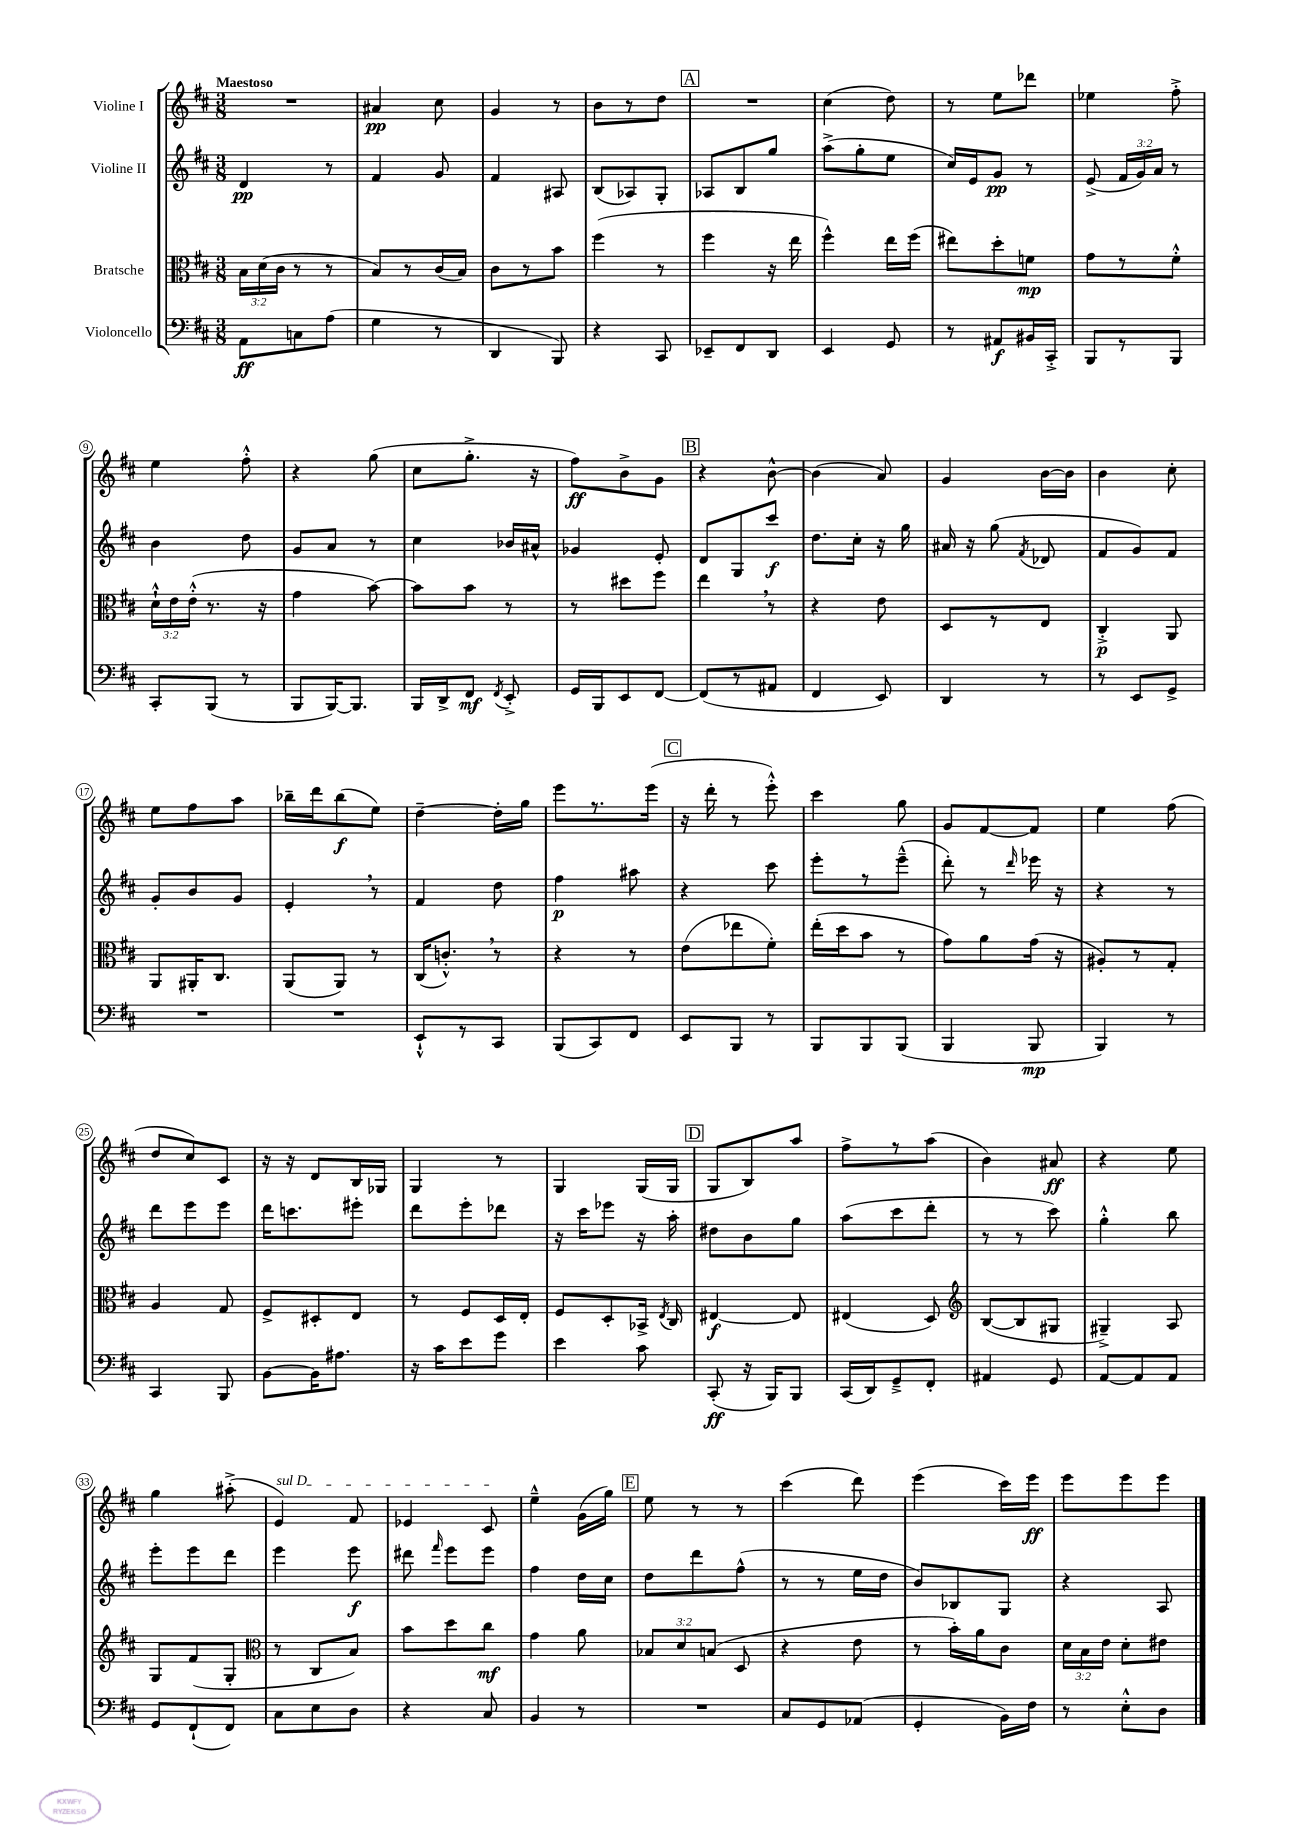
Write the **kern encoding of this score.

**kern	**kern	**kern	**kern
*staff4	*staff3	*staff2	*staff1
*clefF4	*clefC3	*clefG2	*clefG2
*k[f#c#]	*k[f#c#]	*k[f#c#]	*k[f#c#]
*M3/8	*M3/8	*M3/8	*M3/8
8AA\L	24B\LL	4d/	4.r
.	(24d\	.	.
.	24c#\JJ	.	.
8C\	8r	.	.
(8A\J	8r	8r	.
=	=	=	=
4G\	8B/L)	4f#/	4a#/
.	8r	.	.
8r	(16c#/L	8g/	8cc#\
.	16B/JJ)	.	.
=	=	=	=
4DD/	8c#\L	4f#/	4g/
.	8r	.	.
8BBB/)	8b\J	8A#/	8r
=	=	=	=
4r	(4ff#\	(8B/L	8b\L
.	.	8A-/)	8r
8CC#/	8r	8G'/J	8dd\J
=	=	=	=
8EE-~/L	4ff#\	8A-/L	4.r
8FF#/	.	8B/	.
8DD/J	16r	8gg/J	.
.	16ee\	.	.
=	=	=	=
4EE/	4ff#^^\)	(8aa^\L	(4cc#\
.	.	8gg'\	.
8GG/	16ee\LL	8ee\J	8dd\)
.	(16ff#\JJ	.	.
=	=	=	=
8r	8ee#\L)	16cc#/LL)	8r
.	.	16e/J	.
8AA#/L	8dd'\	8g/J	8ee\L
16BB#/L	8f\J	8r	8ddd-\J
16CC#'^/JJ	.	.	.
=	=	=	=
8BBB/L	8g\L	(8e^/	4ee-\
8r	8r	24f#/LL	.
.	.	24g/)	.
.	.	24a/JJ	.
8BBB/J	8f#'^^\J	8r	8ff#'^\
=	=	=	=
8CC#'/L	24d`^^\LL	4b\	4ee\
.	24e\	.	.
.	(24e'^^\JJ	.	.
(8BBB/J	8.r	.	.
8r	.	8dd\	8ff#'^^\
.	16r	.	.
=	=	=	=
8BBB/L	4g\	8g/L	4r
[16BBB/K)	.	8a/J	.
8.BBB/]J	.	.	.
.	[8b\)	8r	(8gg\
=	=	=	=
16BBB/LL	8b\]L	4cc#\	8cc#\L
16DD^/J	.	.	.
8FF#/J	8b\J	.	8.gg'^\J
8qFF#/	.	.	.
8EE'^/	8r	16b-/LL	.
.	.	16a#^^/JJ	16r
=	=	=	=
16GG/LL	8r	4g-/	8ff#\L)
16BBB/J	.	.	.
8EE/	8dd#\L	.	8b^\
[8FF#/J	8ff#\J	8e'/	8g\J
=	=	=	=
(8FF#/]L	4ee\	8d/L	4r
8r	.	8G/	.
8AA#/J	8r	8ccc#/J	[8b^^\
=	=	=	=
4FF#/	4r	8.dd\L	(4b\]
.	.	16cc#'\Jk	.
8EE/)	8e\	16r	8a/)
.	.	16gg\	.
=	=	=	=
4DD/	8D/L	16a#/	4g/
.	.	16r	.
.	8r	(8gg\	.
.	.	8qf#/	.
8r	8E/J	8d-/	[16b\LL
.	.	.	16b\]JJ
=	=	=	=
8r	4C#'^/	8f#/L	4b\
8EE/L	.	8g/)	.
8GG^/J	8AA/	8f#/J	8cc#'\
=	=	=	=
4.r	8AA/L	8g'/L	8ee\L
.	16AA#'/K	8b/	8ff#\
.	8.C#/J	.	.
.	.	8g/J	8aa\J
=	=	=	=
4.r	(8AA/L	4e'/	16bb-~\LL
.	.	.	16ddd\J
.	8AA/J)	.	(8bb-\
.	8r	8r	8ee\J)
=	=	=	=
8EE`^^/L	(16C#/LK	4f#/	[4dd~\
.	8.c'^^/J)	.	.
8r	.	.	.
8CC#/J	8r	8dd\	16dd'\]LL
.	.	.	16gg\JJ
=	=	=	=
(8BBB/L	4r	4ff#\	8eee\L
8CC#/)	.	.	8.r
8FF#/J	8r	8aa#\	.
.	.	.	(16eee\Jk
=	=	=	=
8EE/L	(8e\L	4r	16r
.	.	.	16ddd'\
8BBB/J	8ee-\	.	8r
8r	8f#'\J)	8ccc#\	8eee'^^\)
=	=	=	=
8BBB/L	(16ee'\LL	8eee'\L	4ccc#\
.	16dd\J	.	.
8BBB/	8b\J	8r	.
(8BBB/J	8r	(8eee~^^\J	8gg\
=	=	=	=
4BBB/	8g\L)	8ddd'\)	8g/L
.	8a\	8r	[8f#/
.	.	16qqddd/	.
8BBB/	(16g\Jk	16eee-\	8f#/]J
.	16r	16r	.
=	=	=	=
4BBB/)	8A#'/L)	4r	4ee\
.	8r	.	.
8r	8G'/J	8r	(8ff#\
=	=	=	=
4CC#/	4A/	8ddd\L	8dd/L
.	.	8eee\	8cc#/)
8BBB/	8G/	8eee\J	8c#/J
=	=	=	=
[8BB\L	8F#^/L	16ddd\LK	16r
.	.	8.ccc\	16r
16BB\]K	8D#'/	.	8d/L
8.A#\J	.	.	.
.	8E/J	8eee#'\J	16B/L
.	.	.	16G-/JJ
=	=	=	=
16r	8r	8ddd\L	4G/
16c#\LK	.	.	.
8e\	8F#/L	8eee'\	.
8g\J	16D/L	8ddd-\J	8r
.	16E'/JJ	.	.
=	=	=	=
4e\	8F#/L	16r	4G/
.	.	16ccc#\LK	.
.	8D'/	8eee-\J	.
8c#\	16BB-^/Jk	16r	(16G/LL
.	8qE/	.	.
.	16C#/	16aa'\	16G/JJ
=	=	=	=
(8CC#'/	[4E#/	8dd#\L	8G/L
16r	.	8b\	8B/)
16BBB/LK)	.	.	.
8BBB/J	8E#/]	8gg\J	8aa/J
=	=	=	=
(16CC#/LL	(4E#/	(8aa\L	8ff#^\L
16DD/J)	.	.	.
8GG~^/	.	8ccc#\	8r
8FF#'/J	8D/)	8ddd'\J	(8aa\J
=	=	=	=
*	*clefG2	*	*
4AA#/	([8B/L	8r	4b\)
.	8B/]	8r	.
8GG/	8G#/J	8ccc#\)	8a#/
=	=	=	=
[8AA/L	4G#~^/)	4gg'^^\	4r
8AA/]	.	.	.
8AA/J	8A/	8bb\	8ee\
=	=	=	=
8GG/L	8G/L	8eee'\L	4gg\
(8FF#`/	(8f#/	8eee\	.
8FF#/J)	8G'/J	8ddd\J	(8aa#'^\
=	=	=	=
*	*clefC3	*	*
8C#\L	8r	4eee\	4e/)
8E\	8C#/L	.	.
8D\J	8B/J)	8eee\	8f#/
=	=	=	=
4r	8b\L	8ddd#\	4e-/
.	.	16qqfff#/	.
.	8dd\	8eee\L	.
8C#/	8cc#\J	8eee\J	8c#/
=	=	=	=
4BB/	4g\	4ff#\	4ee~^^\
8r	8a\	16dd\LL	(16g\LL
.	.	16cc#\JJ	16gg\JJ)
=	=	=	=
4.r	12B-/L	8dd\L	8ee\
.	12d/	.	.
.	.	8ddd\	8r
.	(12B/J	.	.
.	8D/	(8ff#^^\J	8r
=	=	=	=
8C#/L	4r	8r	(4ccc#\
8GG/	.	8r	.
(8AA-/J	8e\	16ee\LL	8ddd\)
.	.	16dd\JJ	.
=	=	=	=
4GG'/	8r	8b/L)	(4eee\
.	16b'\LL)	8B-/	.
.	16a\J	.	.
16BB\LL)	8c#\J	8G/J	16ccc#\LL)
16F#\JJ	.	.	16eee\JJ
=	=	=	=
8r	24d\LL	4r	8eee\L
.	24B\	.	.
.	24e\JJ	.	.
8E'^^\L	8d'\L	.	8eee\
8D\J	8e#\J	8A/	8eee\J
==	==	==	==
*-	*-	*-	*-
